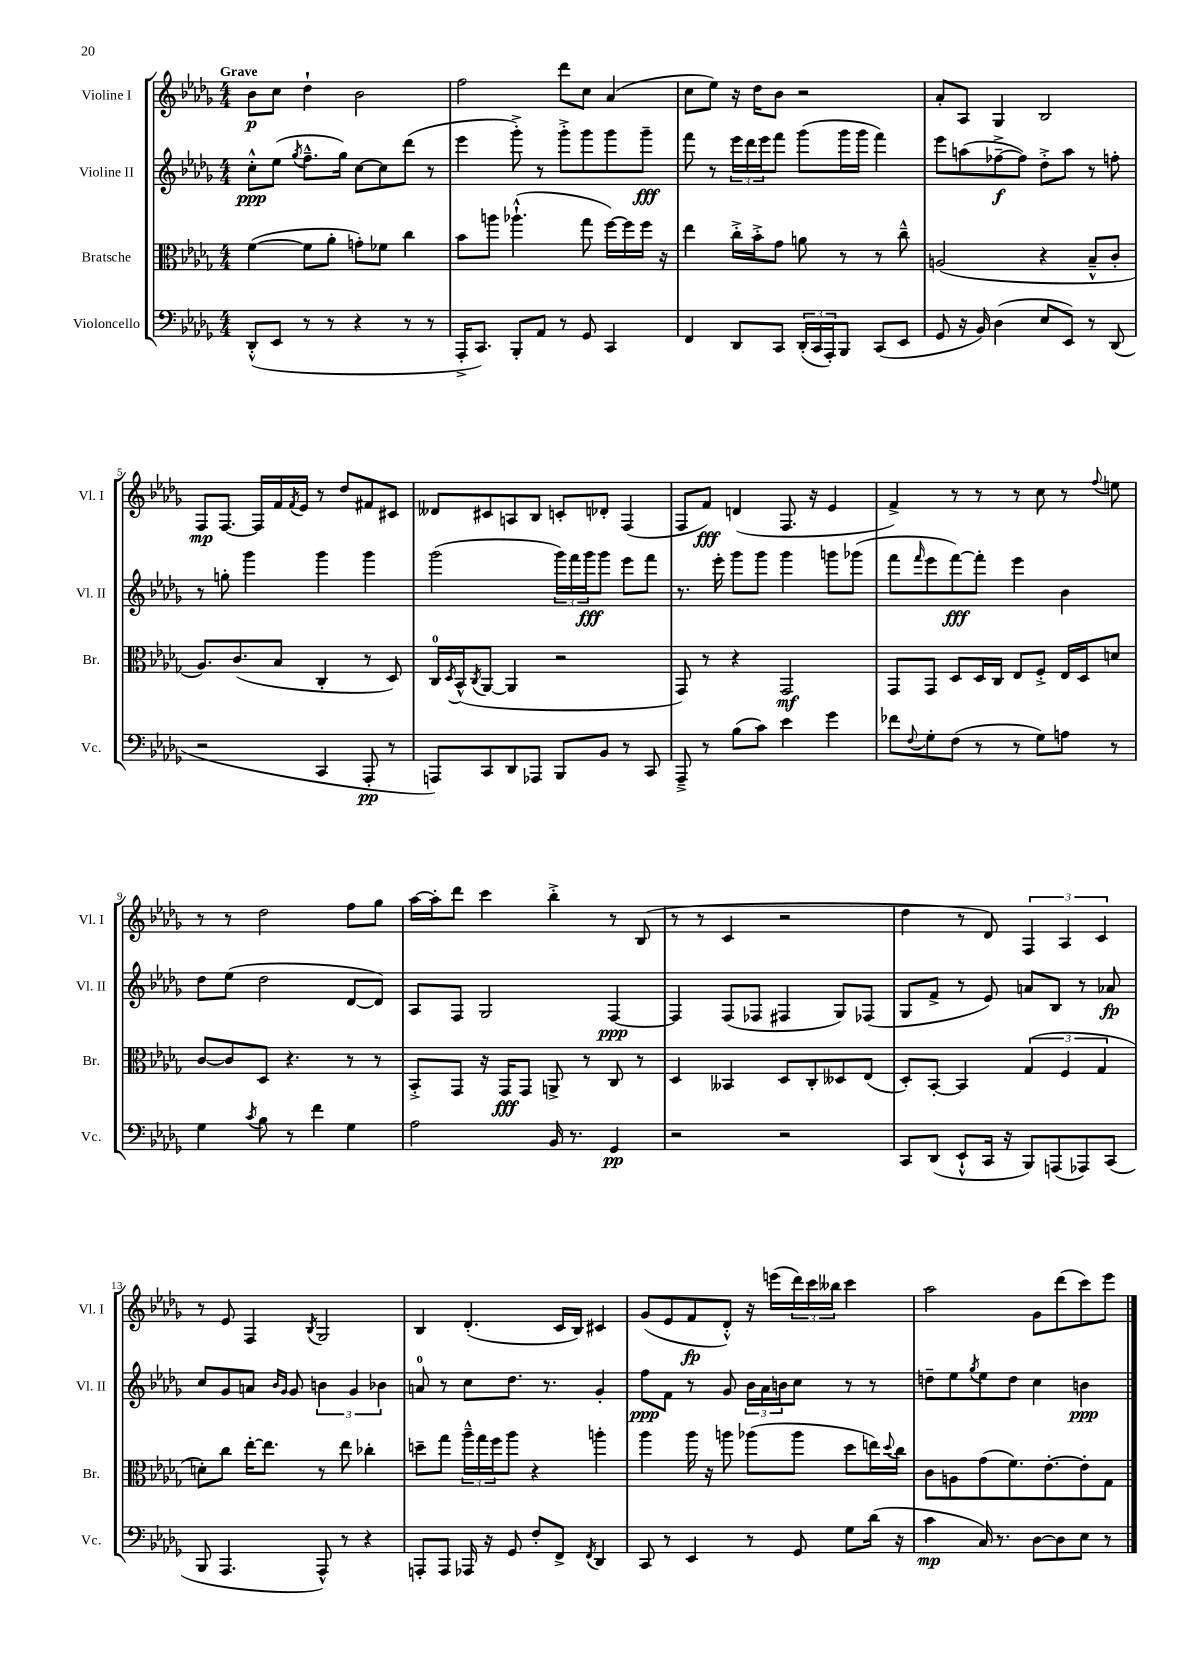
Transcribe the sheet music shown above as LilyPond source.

<<
\new StaffGroup <<
\new Staff = "s0" \with { instrumentName = "Violine I" shortInstrumentName = "Vl. I" } {
    \clef treble \key des \major \numericTimeSignature \time 4/4 \tempo "Grave"
    bes'8\p c''8 des''4-! bes'2 |
    f''2 des'''8 c''8 aes'4( |
    c''8 ees''8) r16 des''16 bes'8 r2 |
    aes'8-. aes8 ges4 bes2 |
    f8\mp f8.~ f16 f'16 \acciaccatura { f'8 } ees'16 r8 des''8 fis'8 cis'8 |
    deses'8 cis'8 a8 bes8 c'8-. des'8-. f4( |
    f8 f'8\fff) d'4( f8. r16 ees'4 |
    f'4->) r8 r8 r8 c''8 r8 \appoggiatura { f''8 } e''8 |
    r8 r8 des''2 f''8 ges''8 |
    aes''16~ aes''16-. des'''8 c'''4 bes''4-.-> r8 bes8( |
    r8 r8 c'4 r2 |
    des''4 r8 des'8) \tuplet 3/2 { f4 aes4 c'4 } |
    r8 ees'8 f4 \acciaccatura { bes8 } ges2 |
    bes4 des'4.-.( c'16 bes16) cis'4 |
    ges'8( ees'8 f'8\fp des'8-.-^) r16 e'''16( \tuplet 3/2 { des'''16) c'''16 beses''16 } c'''4 |
    aes''2 ges'8 des'''8( c'''8) ees'''8 \bar "|." |
}
\new Staff = "s1" \with { instrumentName = "Violine II" shortInstrumentName = "Vl. II" } {
    \clef treble \key des \major \numericTimeSignature \time 4/4
    c''8-.-^\ppp ees''8( \acciaccatura { ges''8 } f''8.---^ ges''16) c''8~ c''8 des'''8( r8 |
    ees'''4 ges'''8-.->) r8 ges'''8-.-> ges'''8 ges'''8 ges'''8--\fff |
    f'''8 r8 \tuplet 3/2 { ees'''16 des'''16 ees'''16 } f'''8 ges'''8( ges'''16 ges'''16 f'''4) |
    ees'''8 a''8( fes''8~--->\f fes''8) des''8-.-> a''8 r8 f''8-. |
    r8 g''8-. ges'''4 ges'''4 ges'''4 |
    ges'''2( \tuplet 3/2 { ges'''16) f'''16 ges'''16\fff } ges'''8 ees'''8 f'''8 |
    r8. ees'''16-. ges'''8 ges'''8 ges'''4 g'''8 ges'''8( |
    f'''8 \grace { f'''16 } ees'''8 f'''8~\fff) f'''8-. ees'''4 bes'4 |
    des''8 ees''8( des''2 des'8~ des'8) |
    aes8 f8 ges2 f4~\ppp |
    f4 f8( fes8 fis4 ges8) fes8( |
    ges8 f'8-> r8 ees'8) a'8 bes8 r8 aes'8\fp |
    c''8 ges'8 a'8 \grace { bes'16 ges'16 } ges'8 \tuplet 3/2 { b'4 ges'4 bes'4 } |
    a'8-0 r8 c''8 des''8. r8. ges'4-. |
    f''8\ppp f'8 r8 ges'8 \tuplet 3/2 { bes'16 aes'16 b'16 } c''8 r8 r8 |
    d''8-- ees''8 \acciaccatura { ges''8 } ees''8 d''8 c''4 b'4\ppp \bar "|." |
}
\new Staff = "s2" \with { instrumentName = "Bratsche" shortInstrumentName = "Br." } {
    \clef alto \key des \major \numericTimeSignature \time 4/4
    f'4~( f'8 aes'8-. g'8-.) fes'8 c''4 |
    bes'8 a''8 aes''4.-!-^( ges''8 f''16~) f''16 f''16 r16 |
    ees''4 c''16-.-> bes'16-.-> ges'8 a'8 r8 r8 c''8---^ |
    a2( r4 bes8---^ c'8-. |
    aes8.) c'8.( bes8 c4-. r8 des8) |
    c16-0 \acciaccatura { des8 } bes,16-^( \acciaccatura { c8 } aes,8~ aes,4 r2 |
    ges,8) r8 r4 ges,2\mf |
    ges,8 ges,8 des8 des16 c16 ees8 f8-.-> ees16 des16 d'8 |
    c'8~ c'8 des8 r4. r8 r8 |
    bes,8-.-> ges,8 r16 ges,16\fff ges,8 a,8-> r8 c8 r8 |
    des4 beses,4 des8 c8-. deses8 ees8( |
    des8-.) bes,8~-. bes,4 \tuplet 3/2 { ges4( f4 ges4 } |
    d'8-.) c''8 ees''16~-. ees''8. r8 ees''8 ces''4-. |
    d''8-- ges''8 \tuplet 3/2 { aes''16---^ ges''16 f''16 } aes''8 r4 a''4-. |
    aes''4 aes''16 r16 a''8 aes''8( aes''8 des''8 e''16) \appoggiatura { des''8 } c''16 |
    c'8 a8 ges'8( f'8.) ees'8.~-. ees'8-. ges8 \bar "|." |
}
\new Staff = "s3" \with { instrumentName = "Violoncello" shortInstrumentName = "Vc." } {
    \clef bass \key des \major \numericTimeSignature \time 4/4
    des,8-.-^( ees,8 r8 r8 r4 r8 r8 |
    aes,,16-.-> c,8.) bes,,8-. aes,8 r8 ges,8 c,4 |
    f,4 des,8 c,8 \tuplet 3/2 { des,16-.( c,16 aes,,16-.) } bes,,8 c,8( ees,8 |
    ges,8 r16 bes,16) des4( ees8 ees,8) r8 des,8( |
    r2 c,4 aes,,8-.\pp r8 |
    a,,8) c,8 des,8 aes,,8 bes,,8 bes,8 r8 c,8 |
    aes,,8---> r8 bes8( c'8) ees'4 ges'4 |
    fes'8 \appoggiatura { f8 } ges8-. f8( r8 r8 ges8) a8 r8 |
    ges4 \acciaccatura { c'8 } bes8 r8 f'4 ges4 |
    aes2 bes,16 r8. ges,4\pp |
    r2 r2 |
    c,8 des,8( ees,8-!-^ c,16 r16 bes,,8) a,,8( aes,,8) c,8( |
    bes,,8 aes,,4. aes,,8-^) r8 r4 |
    a,,8-. a,,8 aes,,16 r16 ges,8 f8-. f,8-> \acciaccatura { f,8 } des,4 |
    c,8 r8 ees,4 r8 ges,8 ges8 des'16( r16 |
    c'4\mp c16) r8. des8~ des8 ees8 r8 \bar "|." |
}
>>
>>
